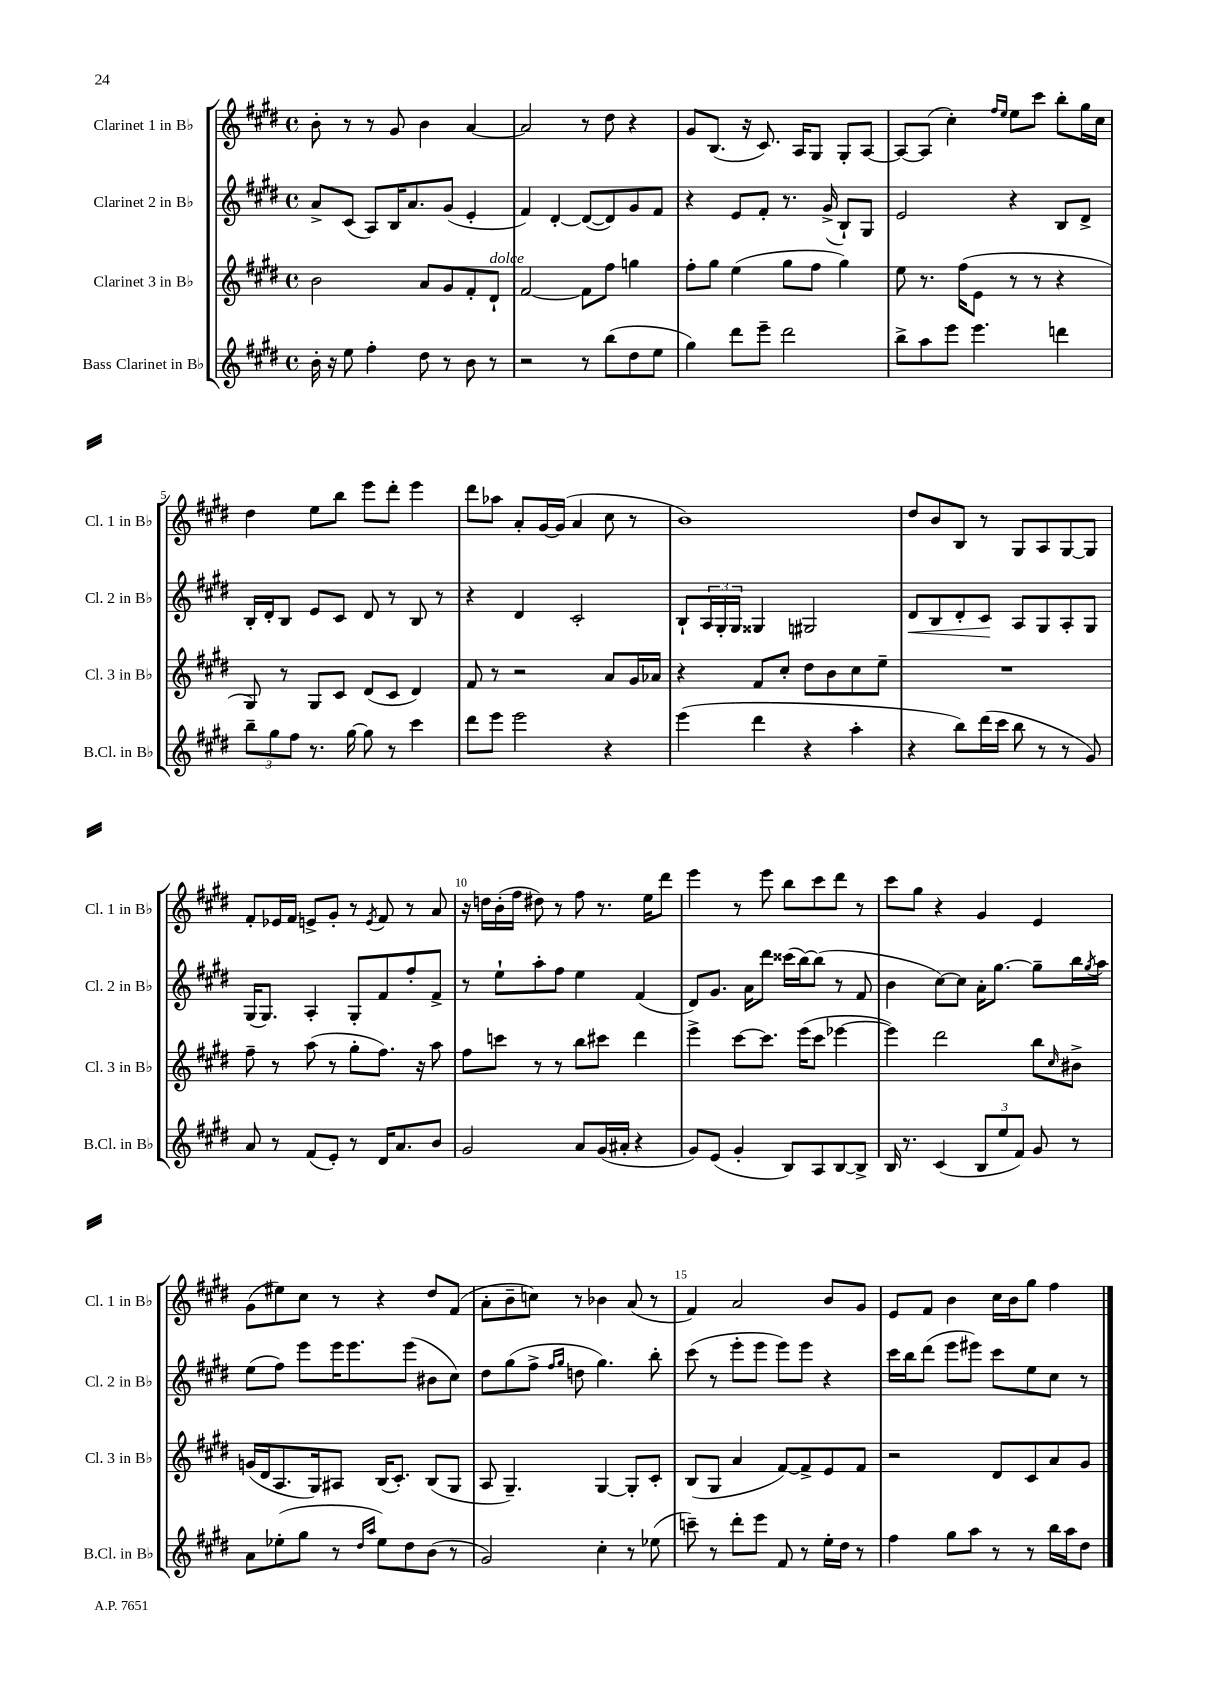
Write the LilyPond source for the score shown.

<<
\new StaffGroup <<
\new Staff = "s0" \with { instrumentName = "Clarinet 1 in Bb" shortInstrumentName = "Cl. 1 in Bb" } {
    \clef treble \key e \major \defaultTimeSignature \time 4/4
    b'8-. r8 r8 gis'8 b'4 a'4~ |
    a'2 r8 dis''8 r4 |
    gis'8 b8.( r16 cis'8.) a16 gis8 gis8-. a8~ |
    a8~ a8( cis''4-.) \grace { fis''16 e''16 } e''8 cis'''8 b''8-. gis''16 cis''16 |
    dis''4 e''8 b''8 e'''8 dis'''8-. e'''4 |
    dis'''8 aes''8 a'8-. gis'16~ gis'16( a'4 cis''8 r8 |
    b'1) |
    dis''8 b'8 b8 r8 gis8 a8 gis8~ gis8 |
    fis'8-. ees'16 fis'16 e'8-> gis'8-. r8 \acciaccatura { e'8 } fis'8 r8 a'8 |
    r16 d''16 b'16-.( fis''16 dis''8) r8 fis''8 r8. e''16 dis'''8 |
    e'''4 r8 e'''8 b''8 cis'''8 dis'''8 r8 |
    cis'''8 gis''8 r4 gis'4 e'4 |
    gis'8( eis''8) cis''8 r8 r4 dis''8 fis'8( |
    a'8-. b'8-- c''8) r8 bes'4 a'8( r8 |
    fis'4) a'2 b'8 gis'8 |
    e'8 fis'8 b'4 cis''16 b'16 gis''8 fis''4 \bar "|." |
}
\new Staff = "s1" \with { instrumentName = "Clarinet 2 in Bb" shortInstrumentName = "Cl. 2 in Bb" } {
    \clef treble \key e \major \defaultTimeSignature \time 4/4
    a'8-> cis'8( a8) b16 a'8. gis'8( e'4-. |
    fis'4) dis'4~-. dis'8~( dis'8) gis'8 fis'8 |
    r4 e'8 fis'8-. r8. gis'16->( b8-!) gis8 |
    e'2 r4 b8 dis'8-> |
    b16-. dis'16-. b8 e'8 cis'8 dis'8 r8 b8 r8 |
    r4 dis'4 cis'2-. |
    b8-! \tuplet 3/2 { a16 gis16-. gis16 } gisis4 gis2 |
    dis'8\< b8 dis'8-. cis'8\! a8 gis8 a8-. gis8 |
    gis16( gis8.) a4-. gis8-. fis'8 fis''8-. fis'8-> |
    r8 e''8-! a''8-. fis''8 e''4 fis'4( |
    dis'8) gis'8. a'16 dis'''8 cisis'''16( b''16~) b''8( r8 fis'8 |
    b'4 cis''8~) cis''8 a'16-. gis''8.~ gis''8-- b''16 \acciaccatura { gis''8 } a''16 |
    e''8( fis''8) e'''8 e'''16 e'''8. e'''8( bis'8 cis''8) |
    dis''8 gis''8( fis''8-> \grace { fis''16 gis''16 } d''8 gis''4.) b''8-. |
    cis'''8( r8 e'''8-. e'''8 e'''8) e'''8 r4 |
    cis'''16 b''16 dis'''8( e'''8 eis'''8) cis'''8 e''8 cis''8 r8 \bar "|." |
}
\new Staff = "s2" \with { instrumentName = "Clarinet 3 in Bb" shortInstrumentName = "Cl. 3 in Bb" } {
    \clef treble \key e \major \defaultTimeSignature \time 4/4
    b'2 a'8 gis'8 fis'8-. dis'8-!^\markup { \italic "dolce" } |
    fis'2~ fis'8 fis''8 g''4 |
    fis''8-. gis''8 e''4( gis''8 fis''8 gis''4) |
    e''8 r8. fis''16( e'8 r8 r8 r4 |
    gis8) r8 gis8 cis'8 dis'8( cis'8 dis'4) |
    fis'8 r8 r2 a'8 gis'16 aes'16 |
    r4 fis'8 cis''8-. dis''8 b'8 cis''8 e''8-- |
    R1 |
    fis''8-- r8 a''8( r8 gis''8-. fis''8.) r16 a''8 |
    fis''8 c'''8 r8 r8 b''8 cis'''8 dis'''4 |
    e'''4-> cis'''8~ cis'''8. e'''16( cis'''8 ees'''4~ |
    ees'''4) dis'''2 b''8 \grace { cis''16 } bis'8-> |
    g'16( dis'16 a8. gis16) ais8 b16( cis'8.-.) b8( gis8 |
    a8 gis4.--) gis4~ gis8-. cis'8-. |
    b8( gis8 a'4 fis'8~) fis'8-> e'8 fis'8 |
    r2 dis'8 cis'8 a'8 gis'8 \bar "|." |
}
\new Staff = "s3" \with { instrumentName = "Bass Clarinet in Bb" shortInstrumentName = "B.Cl. in Bb" } {
    \clef treble \key e \major \defaultTimeSignature \time 4/4
    b'16-. r16 e''8 fis''4-. dis''8 r8 b'8 r8 |
    r2 r8 b''8( dis''8 e''8 |
    gis''4) dis'''8 e'''8-- dis'''2 |
    b''8-> a''8 e'''8 e'''4. d'''4 |
    \tuplet 3/2 { b''8-- gis''8 fis''8 } r8. gis''16~ gis''8 r8 cis'''4 |
    dis'''8 e'''8 e'''2 r4 |
    e'''4( dis'''4 r4 a''4-. |
    r4 b''8) dis'''16( cis'''16 b''8 r8 r8 gis'8) |
    a'8 r8 fis'8( e'8-.) r8 dis'16 a'8. b'8 |
    gis'2 a'8 gis'16( ais'16-. r4 |
    gis'8) e'8( gis'4-. b8) a8 b8~ b8-> |
    b16 r8. cis'4( \tuplet 3/2 { b8 e''8 fis'8) } gis'8 r8 |
    a'8 ees''8-.( gis''8 r8 \grace { dis''16 a''16 } ees''8) dis''8 b'8( r8 |
    gis'2) cis''4-. r8 ees''8( |
    c'''8--) r8 dis'''8-. e'''8 fis'8 r8 e''16-. dis''16 r8 |
    fis''4 gis''8 a''8 r8 r8 b''16 a''16 dis''8 \bar "|." |
}
>>
>>
\layout { \context { \Score \override BarNumber.break-visibility = ##(#f #t #t) barNumberVisibility = #(every-nth-bar-number-visible 5) } }
